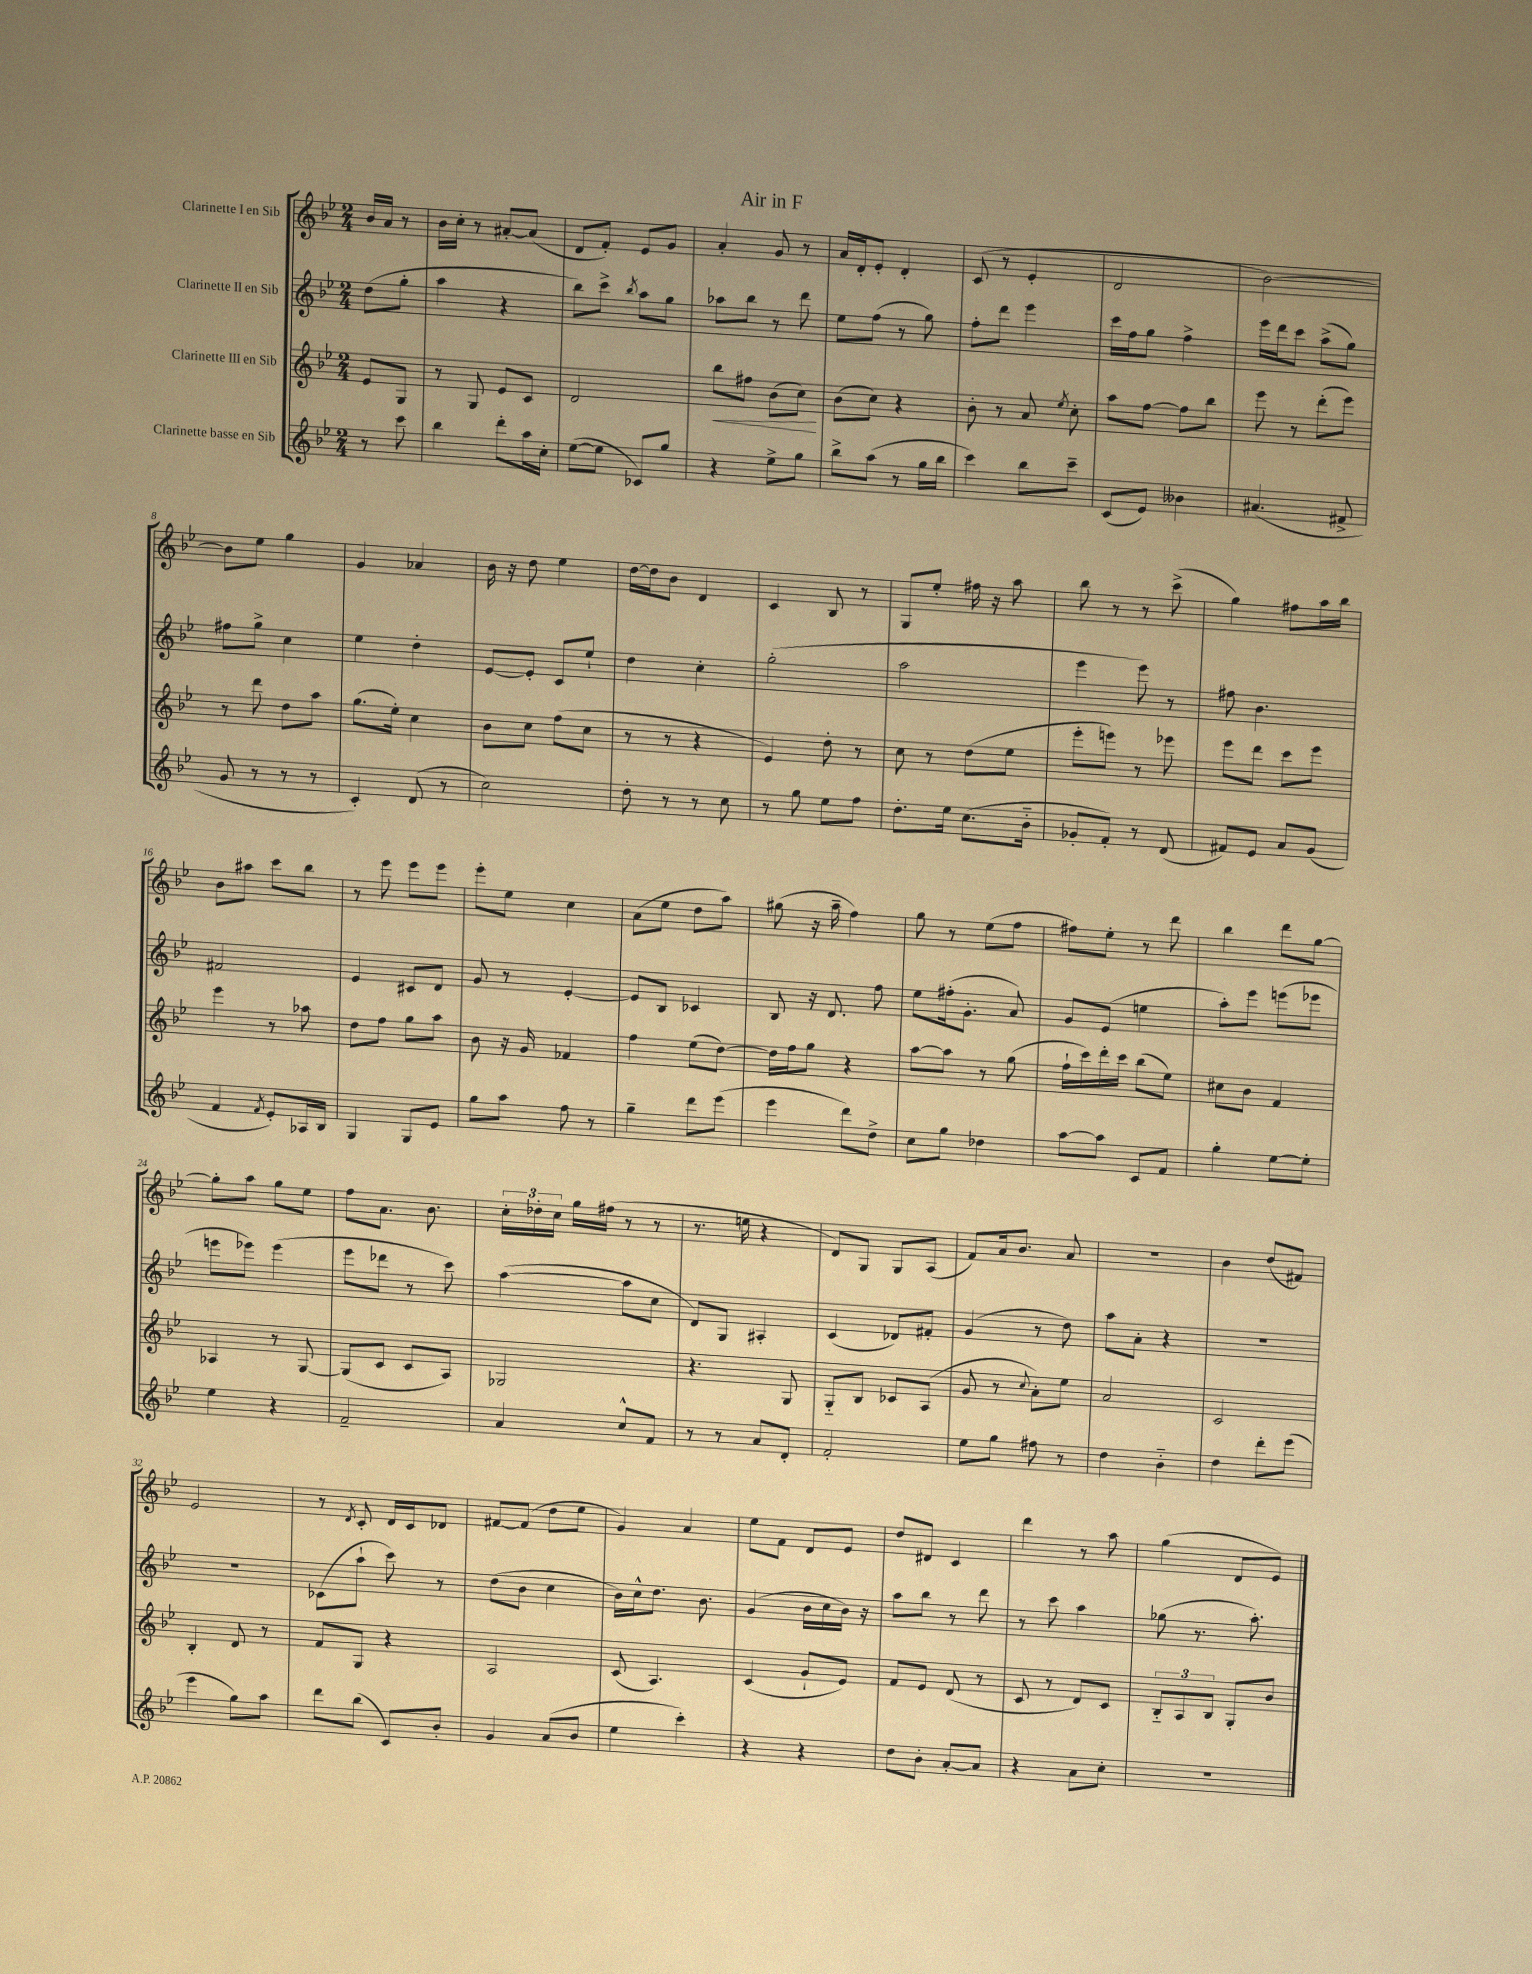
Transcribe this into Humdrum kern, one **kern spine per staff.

**kern	**kern	**kern	**kern
*staff4	*staff3	*staff2	*staff1
*clefG2	*clefG2	*clefG2	*clefG2
*k[b-e-]	*k[b-e-]	*k[b-e-]	*k[b-e-]
*M2/4	*M2/4	*M2/4	*M2/4
8r	8e-/L	(8dd\L	16b-/LL
.	.	.	16a/JJ
8ccc\	8G/J	8gg'\J	8r
=	=	=	=
4bb-\	8r	4aa\	16b-\LL
.	.	.	16cc'\JJ
.	8G/	.	8r
8ddd'\L	8e-/L	4r	[8a#'/L
16aa\L	8c/J	.	(8a#/]J
16cc'\JJ	.	.	.
=	=	=	=
([8ee-\L	2d/	8bb-\L)	8d/L
8ee-\]J	.	8ccc^\J	8f'/J)
.	.	8qbb-/	.
8c-/L)	.	8aa\L	8e-/L
8gg/J	.	8gg\J	8g/J
=	=	=	=
4r	8bb-\L	8aa-\L	4a'/
.	8ff#\J	8bb-\J	.
8ee-^\L	(8b-\L	8r	8g/
8gg\J	8cc\J)	8ddd\	8r
=	=	=	=
8bb-^\L	(8b-\L	8ee-\L	16a/LL
.	.	.	16d'/J
(8aa\J	8cc\J)	(8ff\J	8e-'/J
8r	4r	8r	4d'/
16gg\LL	.	8gg\)	.
16bb-\JJ	.	.	.
=	=	=	=
4ccc\)	8b-'\	8ff'\L	(8c/
.	8r	8ddd\J	8r
8bb-\L	8a/	4eee-\	4e-'/
.	8qee-/	.	.
8ccc~\J	8cc'\	.	.
=	=	=	=
(8c/L	8aa\L	16ccc\LL	2d/
.	.	16ff\J	.
8e-/J)	[8ff\J	8gg\J	.
4b--\	8ff\]L	4ff^\	.
.	8bb-\J	.	.
=	=	=	=
(4.a#/	8eee-\	16eee-\LL	[2b-\)
.	.	16ddd\J	.
.	8r	8ccc\J	.
.	(8ddd'\L	(8aa^\L	.
8f#^/	8eee-\J)	8gg\J)	.
=	=	=	=
8g/	8r	8ff#\L	8b-\]L
8r	8ddd\	8gg^\J	8ee-\J
8r	8dd\L	4cc\	4gg\
8r	8aa\J	.	.
=	=	=	=
4c'/)	(8.gg\L	4ee-\	4g/
.	16ee-'\Jk)	.	.
(8d/	4cc\	4dd'\	4a-/
8r	.	.	.
=	=	=	=
2cc\)	8b-\L	[8e-/L	16b-\
.	.	.	16r
.	8cc\J	8e-'/]J	8dd\
.	(8ff\L	8c/L	4ee-\
.	8cc\J	8ee-`/J	.
=	=	=	=
8dd'\	8r	4dd\	[16dd\LL
.	.	.	16dd\]J
8r	8r	.	8b-\J
8r	4r	4cc'\	4d/
8cc\	.	.	.
=	=	=	=
8r	4e-/)	(2gg'\	4c/
8gg\	.	.	.
8ee-\L	8dd'\	.	8B-/
8ff\J	8r	.	8r
=	=	=	=
8.dd'\L	8cc\	2aa\	8G/L
.	8r	.	8ee-'/J
16ee-\Jk	.	.	.
(8.cc\L	(8dd\L	.	16ff#\
.	.	.	16r
.	8ee-\J	.	8aa\
16b-'~\Jk	.	.	.
=	=	=	=
8g-'/L	8eee-'\L	4eee-\	8bb-\
8f'/J)	8eee\J)	.	8r
8r	8r	8eee-\)	8r
(8d/	8eee-\	8r	(8ccc^\
=	=	=	=
8f#/L)	8eee-\L	8ff#\	4gg\)
8e-/J	8ddd\J	4.b-\	.
8a/L	8ccc\L	.	8ff#\L
(8g/J	8eee-\J	.	16aa\L
.	.	.	16bb-\JJ
=	=	=	=
4f/	4eee-\	2f#/	8b-\L
.	.	.	8aa#\J
8qf/	.	.	.
8e-'/L)	8r	.	8ccc\L
16A-/L	8aa-\	.	8bb-\J
16B-/JJ	.	.	.
=	=	=	=
4G/	8dd\L	4e-/	8r
.	8ff\J	.	8eee-\
8G/L	8gg\L	8c#/L	8eee-\L
8e-/J	8aa\J	8d/J	8eee-\J
=	=	=	=
8gg\L	8b-\	8g/	8eee-'\L
8aa\J	16r	8r	8ee-\J
.	16g/	.	.
8ff\	4f-/	[4e-'/	4cc\
8r	.	.	.
=	=	=	=
4gg~\	4ff\	8e-/]L	(8a\L
.	.	8B-/J	8ee-\J
8ddd\L	(8ee-\L	4c-/	8dd\L
(8eee-\J	[8dd\J)	.	8aa\J)
=	=	=	=
4eee-\	16dd\]LL	8B-/	(8gg#\
.	16ff\J	.	.
.	8gg\J	16r	16r
.	.	8.d/	16aa~\
8ddd\L)	4r	.	4ff\)
8dd^\J	.	8ff\	.
=	=	=	=
8cc\L	[8aa\L	8ee-\L	8gg\
8gg\J	8aa\]J	(16ff#'\k	8r
.	.	8.g'\J	.
4dd-\	8r	.	(8ee-\L
.	(8gg\	8a/)	8ff\J
=	=	=	=
[8aa\L	16ff`\LL	8g/L	8ff#\L)
.	16ccc\)	.	.
8aa\]J	16ddd'\	(8e-/J	8ee-'\J
.	16ccc\JJ	.	.
8c/L	(8bb-\L	4ee\	8r
8f/J	8ee-\J)	.	8ddd\
=	=	=	=
4gg'\	8cc#\L	8aa'\L)	4bb-\
.	8b-\J	8eee-\J	.
[8ee-\L	4f/	(8eee\L	8ddd\L
8ee-'\]J	.	8eee-\J	[8gg\J
=	=	=	=
4ee-\	4A-/	8eee\L	8gg'\]L
.	.	8eee-\J)	8aa\J
4r	8r	(4eee-\	8gg\L
.	[8G/	.	8ee-\J
=	=	=	=
2f~/	(8G/]L	8eee-\L	8ff\L
.	8c/J	8ddd-\J	8.a\J
.	8c/L	8r	.
.	.	.	8.b-\
.	8A/J)	8ccc\)	.
=	=	=	=
4a/	2G-/	([4aa\	24cc'\LL
.	.	.	24dd-'\
.	.	.	24cc\JJ
.	.	.	16gg\LL
.	.	.	(16ff#\JJ
8cc^^/L	.	8aa\]L	8r
8f/J	.	8cc\J	8r
=	=	=	=
8r	4.r	8d/L)	8.r
8r	.	8G/J	.
.	.	.	16ee\
8a/L	.	4A#'/	4r
8d'/J	8G/	.	.
=	=	=	=
2f'/	8G'~/L	(4c/	8d/L)
.	8B-/J	.	8G/J
.	8c-/L	8d-/L)	8G/L
.	(8A/J	8f#'/J	(8A/J
=	=	=	=
8ee-\L	8g/	(4g/	8f/L)
8gg\J	8r	.	16a/k
.	.	.	8.b-/J
.	8qqcc/	.	.
8ff#\	8a'\L)	8r	.
8r	8ee-\J	8dd\)	8a/
=	=	=	=
4dd\	2a/	8aa\L	2r
.	.	8a'\J	.
4b-'~\	.	4r	.
=	=	=	=
4dd\	2c/	2r	4b-\
8ddd'\L	.	.	(8dd/L
(8eee-\J	.	.	8f#/J)
=	=	=	=
4eee-\	4B-'/	2r	2e-/
8gg\L)	8d/	.	.
8aa\J	8r	.	.
=	=	=	=
8ddd\L	8f/L	(8c-\L	8r
.	.	.	8qd/
(8bb-\J	8G/J	8aa`\J	8c'/
8c/L)	4r	8ccc\)	16d/LL
.	.	.	16c/J
8b-'/J	.	8r	8d-/J
=	=	=	=
4g/	2A/	(8dd\L	[8f#/L
.	.	8b-\J	(8f#/]J
(8a/L	.	4cc\	8dd\L
8b-/J	.	.	8ee-\J
=	=	=	=
4ee-\	(8c/	16b-\LL)	4g/)
.	.	16cc^^\J	.
.	4.A/)	8.dd\J	.
4ccc'\)	.	.	4a/
.	.	8.b-\	.
=	=	=	=
4r	(4c/	(4g/	8ee-\L
.	.	.	8f\J
4r	8g`/L	16b-\LL	8d/L
.	.	16cc\	.
.	8e-/J)	16b-\JJ)	8e-/J
.	.	16r	.
=	=	=	=
8dd\L	8f/L	8aa\L	8dd/L
8b-'\J	8e-/J	8bb-\J	8d#/J
[8a'/L	(8d/	8r	4c/
8a/]J	8r	8ddd\	.
=	=	=	=
4r	8c/	8r	4ddd\
.	8r	8ccc\	.
8a\L	8d/L)	4aa\	8r
8cc'\J	8c/J	.	8aa\
=	=	=	=
2r	12B-'~/L	(8gg-\	(4gg\
.	12A/	.	.
.	.	8.r	.
.	12B-/J	.	.
.	8G'/L	.	8d/L
.	.	8.aa'\)	.
.	8b-/J	.	8e-/J)
==	==	==	==
*-	*-	*-	*-
